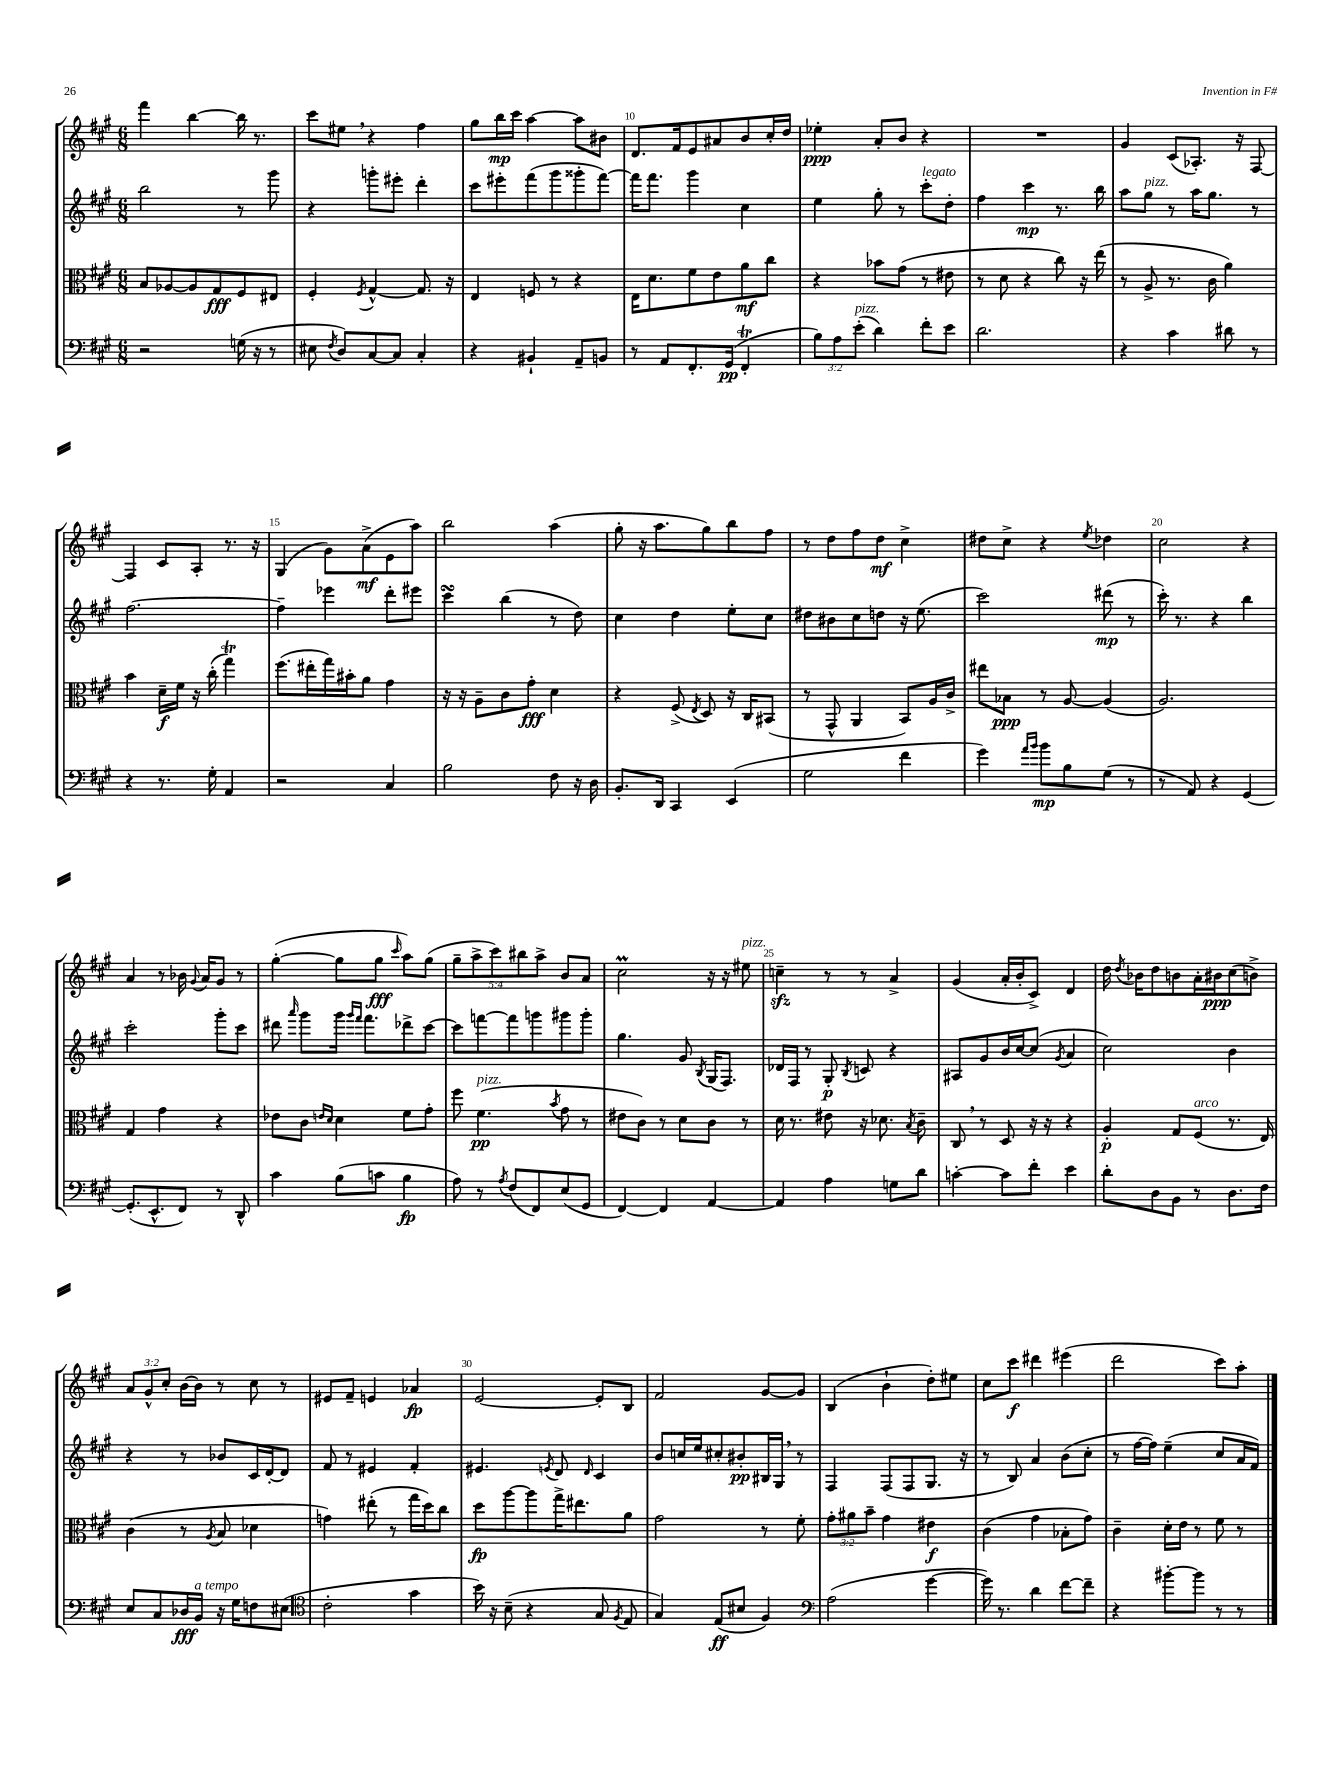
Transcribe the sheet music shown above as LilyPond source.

<<
\new StaffGroup <<
\new Staff = "s0" {
    \clef treble \key a \major \numericTimeSignature \time 6/8 \override Staff.TupletNumber.text = #tuplet-number::calc-fraction-text
    \autoBeamOff fis'''4 b''4~ b''16 r8. |
    cis'''8[ eis''8] \breathe r4 fis''4 |
    gis''8[ b''16\mp cis'''16] a''4~ a''8[ bis'8] |
    d'8.[ fis'16 e'8 ais'8 b'8 cis''16-. d''16] |
    ees''4-.\ppp a'8[-. b'8] r4 |
    R2. |
    gis'4 cis'8[( aes8.]-.) r16 fis8~ |
    fis4 cis'8[ a8]-. r8. r16 |
    gis4( gis'8[) a'8->\mf( e'8 a''8]) |
    b''2 a''4( |
    gis''8-. r16 a''8.[ gis''8) b''8 fis''8] |
    r8 d''8[ fis''8 d''8]\mf cis''4-> |
    dis''8[ cis''8]-> r4 \acciaccatura { e''8 } des''4 |
    cis''2 r4 |
    a'4 r8 bes'16 \appoggiatura { gis'8 } a'16[ gis'8] r8 |
    gis''4~-.( gis''8[ gis''8]\fff \grace { cis'''16 } a''8[) gis''8]( |
    \tuplet 5/4 { gis''8[-- a''8-> cis'''8) bis''8 a''8]-> } b'8[ a'8] |
    cis''2\prall r16 r16 eis''8^\markup { \italic "pizz." } |
    c''4--\sfz r8 r8 a'4-> |
    gis'4( a'16[-. b'16-. cis'8]->) d'4 |
    d''16 \acciaccatura { d''8 } bes'16[ d''8 b'8 a'16-. bis'16\ppp cis''8( b'8]->) |
    \tuplet 3/2 { a'8[ gis'8-^ cis''8]-. } b'16[~ b'16] r8 cis''8 r8 |
    eis'8[ fis'8]-- e'4 aes'4\fp |
    e'2~ e'8[-. b8] |
    fis'2 gis'8[~ gis'8] |
    b4( b'4-! d''8[-.) eis''8] |
    cis''8[ cis'''8]\f dis'''4 eis'''4( |
    d'''2 cis'''8[) a''8]-. \bar "|." |
}
\new Staff = "s1" {
    \clef treble \key a \major \numericTimeSignature \time 6/8
    \autoBeamOff b''2 r8 gis'''8 |
    r4 g'''8[-. eis'''8]-. d'''4-. |
    cis'''8[ eis'''8-. fis'''8( gis'''8 gisis'''8-. fis'''8]~) |
    fis'''16[ fis'''8.] gis'''4 cis''4 |
    e''4 gis''8-. r8 cis'''8[-.^\markup { \italic "legato" } d''8]-. |
    fis''4 cis'''4\mp r8. b''16 |
    a''8[ gis''8]^\markup { \italic "pizz." } r8 a''16[ gis''8.] r8 |
    fis''2.~ |
    fis''4-- ees'''4 d'''8[-. eis'''8] |
    cis'''4\turn b''4( r8 d''8) |
    cis''4 d''4 e''8[-. cis''8] |
    dis''8[ bis'8 cis''8 d''8] r16 e''8.( |
    cis'''2) dis'''8\mp( r8 |
    cis'''16-.) r8. r4 b''4 |
    cis'''2-. gis'''8[-. cis'''8] |
    dis'''8 \grace { a'''16 } gis'''8[ gis'''16] \grace { gis'''16[ fis'''16] } fis'''8.[ des'''8-> cis'''8]~ |
    cis'''8[ f'''8~ f'''8 g'''8 gis'''8 gis'''8]-. |
    gis''4. gis'8 \acciaccatura { b8 } gis16[( fis8.]) |
    des'16[ fis16] r8 gis8-.\p \acciaccatura { b8 } c'8 r4 |
    ais8[ gis'8 b'16 cis''16~ cis''8]( \acciaccatura { gis'8 } a'4 |
    cis''2) b'4 |
    r4 r8 bes'8[ cis'16 d'16~-. d'8] |
    fis'8 r8 eis'4 fis'4-. |
    eis'4. \acciaccatura { e'8 } d'8 \grace { d'16 } cis'4 |
    b'8[ c''16 e''16 cis''8-. bis'8-.\pp bis16 gis16] \breathe r8 |
    fis4 fis8[( fis8 gis8.] r16 |
    r8 b8) a'4 b'8[( cis''8]-. |
    r8 fis''16[~ fis''16]) e''4--( cis''8[ a'16 fis'16]) \bar "|." |
}
\new Staff = "s2" {
    \clef alto \key a \major \numericTimeSignature \time 6/8 \override Staff.TupletNumber.text = #tuplet-number::calc-fraction-text
    \autoBeamOff b8[ aes8~ aes8 gis8\fff fis8 eis8] |
    fis4-. \acciaccatura { fis8 } gis4~-^ gis8. r16 |
    e4 f8 r8 r4 |
    e16[ d'8. fis'8 e'8 a'8\mf cis''8] |
    r4 bes'8[ gis'8]( r8 eis'8 |
    r8 d'8 r4 cis''8) r16 e''16( |
    r8 a8-> r8. cis'16 a'4) |
    b'4 d'16[--\f fis'16] r16 cis''16-.( gis''4\trill) |
    fis''8.[( eis''16-. gis''16) bis'16-. a'8] gis'4 |
    r16 r16 a8[-- cis'8 gis'8]-.\fff d'4 |
    r4 fis8->( \acciaccatura { e8 } d8) r16 cis16[ bis,8]( |
    r8 gis,8-^ a,4 b,8[) a16 cis'16]-> |
    eis''8[ bes8]\ppp r8 a8~ a4( |
    a2.) |
    gis4 gis'4 r4 |
    ees'8[ cis'8] \grace { e'16[ d'16] } d'4 fis'8[ gis'8]-. |
    fis''8 fis'4.\pp^\markup { \italic "pizz." }( \acciaccatura { b'8 } gis'8 r8 |
    eis'8[ cis'8]) r8 d'8[ cis'8] r8 |
    d'16 r8. eis'8 r16 des'8. \acciaccatura { b8 } cis'8-- |
    cis8 \breathe r8 d8 r16 r16 r4 |
    a4-.\p gis8[ fis8]^\markup { \italic "arco" }( r8. e16) |
    cis'4( r8 \acciaccatura { a8 } b8 des'4 |
    g'4) eis''8-.( r8 gis''16[ d''16) cis''8] |
    d''8[\fp a''8~ a''8 gis''16-> eis''8. a'8] |
    gis'2 r8 fis'8-. |
    \tuplet 3/2 { gis'8[-. ais'8 b'8]-- } gis'4 eis'4\f |
    cis'4( gis'4 bes8[-. gis'8]) |
    cis'4-- d'16[-. e'16] r8 fis'8 r8 \bar "|." |
}
\new Staff = "s3" {
    \clef bass \key a \major \numericTimeSignature \time 6/8 \override Staff.TupletNumber.text = #tuplet-number::calc-fraction-text
    \autoBeamOff r2 g16( r16 r8 |
    eis8 \acciaccatura { fis8 } d8[) cis8~ cis8] cis4-. |
    r4 bis,4-! a,8[-- b,8] |
    r8 a,8[ fis,8.-. gis,16]\pp( fis,4-.\trill |
    \tuplet 3/2 { b8[) a8 e'8]-.^\markup { \italic "pizz." }( } d'4) fis'8[-. e'8] |
    d'2. |
    r4 cis'4 dis'8 r8 |
    r4 r8. gis16-. a,4 |
    r2 cis4 |
    b2 fis8 r16 d16 |
    b,8.[-. d,16] cis,4 e,4( |
    gis2 fis'4 |
    gis'4) \grace { a'16[ b'16] } b'8[\mp b8 gis8]( r8 |
    r8 a,8) r4 gis,4~ |
    gis,8.[-.( e,8.-^ fis,8]) r8 d,8-^ |
    cis'4 b8[( c'8] b4\fp |
    a8) r8 \acciaccatura { a8 } fis8[( fis,8) e8( gis,8] |
    fis,4~) fis,4 a,4~ |
    a,4 a4 g8[ d'8] |
    c'4~-. c'8[ fis'8]-. e'4 |
    d'8[-. d8 b,8] r8 d8.[ fis16] |
    e8[ cis8 des16\fff b,16]^\markup { \italic "a tempo" } r16 gis16[ f8 eis8]( |
    \clef tenor cis'2-. gis'4 |
    b'16) r16 b8--( r4 gis8 \acciaccatura { fis8 } e8 |
    gis4) e8[\ff( bis8] fis4) |
    \clef bass a2( gis'4~ |
    gis'16) r8. d'4 fis'8[~ fis'8]-- |
    r4 bis'8[~-. bis'8] r8 r8 \bar "|." |
}
>>
>>
\layout { \context { \Score currentBarNumber = #7 \override BarNumber.break-visibility = ##(#f #t #t) barNumberVisibility = #(every-nth-bar-number-visible 5) } }
